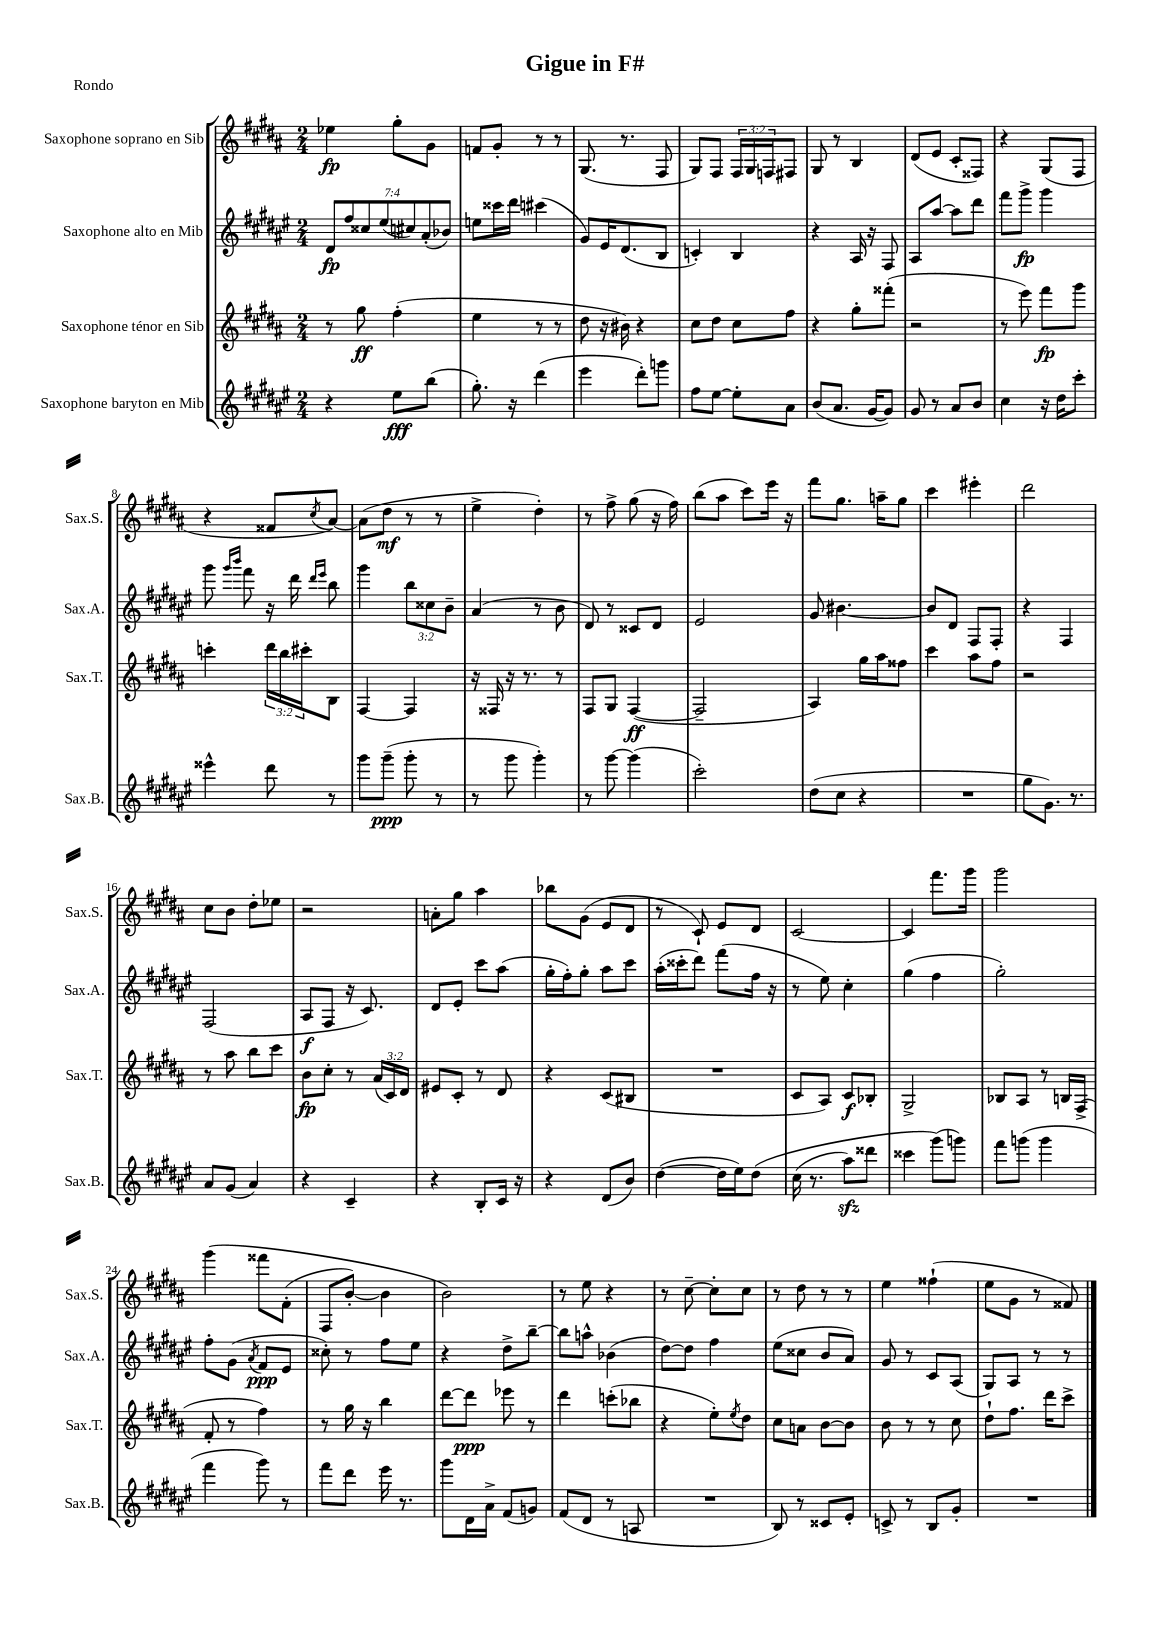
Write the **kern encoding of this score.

**kern	**kern	**kern	**kern
*staff4	*staff3	*staff2	*staff1
*clefG2	*clefG2	*clefG2	*clefG2
*k[f#c#g#d#a#e#]	*k[f#c#g#d#a#]	*k[f#c#g#d#a#e#]	*k[f#c#g#d#a#]
*M2/4	*M2/4	*M2/4	*M2/4
4r	8r	14d#	4ee-
.	.	14ff#	.
.	8gg#	.	.
.	.	14cc##	.
.	.	(14ee#	.
8ee#	(4ff#'	.	8gg#'
.	.	14cc#)	.
.	.	(14a#'	.
(8bb	.	.	8g#
.	.	14b-)	.
=	=	=	=
8.gg#')	4ee	8ee	8f
.	.	16ccc##	8g#'
16r	.	16ddd#	.
(4ddd#	8r	(4ccc#	8r
.	8r	.	8r
=	=	=	=
4eee#	8dd#	8g#)	(8.G#
.	16r	16e#	.
.	16b#)	(8.d#	8.r
8ddd#')	4r	.	.
8ggg	.	8B	8F#
=	=	=	=
8ff#	8cc#	4c')	8G#)
[8ee#	8dd#	.	8F#
8ee#']	8cc#	4B	24F#
.	.	.	24G#
.	.	.	24F
8a#	8ff#	.	8F#
=	=	=	=
(8b	4r	4r	8G#
8.a#	.	.	8r
.	8gg#'	16A#	4B
[16g#	.	16r	.
8g#])	(8fff##'	8F#	.
=	=	=	=
8g#	2r	8A#	(8d#
8r	.	[8aa#	8e
8a#	.	8aa#]	8c#'
8b	.	8ddd#	8F##)
=	=	=	=
4cc#	8r	8fff#	4r
.	8eee)	8ggg#^	.
16r	8fff#	4ggg#	(8G#
16dd#	.	.	.
8ccc#'	8ggg#	.	8F#
=	=	=	=
4eee##^^	4ccc'	8ggg#	4r
.	.	16qqggg#	.
.	.	16qqbbb	.
.	.	8fff#	.
8ddd#	24ddd#	16r	8f##
.	24bb	.	.
.	.	16ddd#	.
.	24ccc#'	.	.
.	.	16qqddd#	.
.	.	16qqeee#	8qcc#
8r	8B	8bb	[8a#)
=	=	=	=
8ggg#	[4F#	4ggg#	(8a#]
(8ggg#~	.	.	8dd#
8ggg#'	4F#]	12bb	8r
.	.	12cc##	.
8r	.	.	8r
.	.	12b~	.
=	=	=	=
8r	16r	(4a#	4ee^
.	16F##	.	.
8ggg#	16r	.	.
.	8.r	.	.
4ggg#')	.	8r	4dd#')
.	8r	8b	.
=	=	=	=
8r	8F#	8d#)	8r
[8ggg#	8G#	8r	8ff#^
(4ggg#]	([4F#	8c##	(8gg#
.	.	8d#	16r
.	.	.	16ff#)
=	=	=	=
2ccc#')	2F#~]	2e#	(8bb
.	.	.	8aa#
.	.	.	8ccc#)
.	.	.	16eee
.	.	.	16r
=	=	=	=
(8dd#	4A#)	8g#	8fff#
8cc#	.	[4.b#	8.gg#
4r	16gg#	.	.
.	16aa#	.	16aa~
.	8ff##	.	8gg#
=	=	=	=
2r	4ccc#	8b#]	4ccc#
.	.	8d#	.
.	8aa#	8F#	4eee#'
.	8ff#	8F#'	.
=	=	=	=
8gg#	2r	4r	2ddd#
8.g#)	.	.	.
.	.	4F#	.
8.r	.	.	.
=	=	=	=
8a#	8r	(2F#	8cc#
(8g#	8aa#	.	8b
4a#)	8bb	.	8dd#'
.	8ccc#	.	8ee-
=	=	=	=
4r	8b	8A#	2r
.	8cc#'	8F#	.
4c#~	8r	16r	.
.	.	8.c#)	.
.	(24a#	.	.
.	24c#)	.	.
.	24d#	.	.
=	=	=	=
4r	8e#	8d#	8a'
.	8c#'	8e#'	8gg#
8B'	8r	8ccc#	4aa#
16c#	8d#	(8aa#	.
16r	.	.	.
=	=	=	=
4r	4r	16gg#'	8bb-
.	.	16ff#')	.
.	.	8gg#'	(8g#
(8d#	(8c#	8aa#	8e
8b)	8B#	8ccc#	8d#
=	=	=	=
([4dd#	2r	(16aa#'	8r
.	.	16ccc##'	.
.	.	8ddd#)	8c#`)
16dd#]	.	(8fff#	8e
16ee#)	.	.	.
&(8dd#	.	16ff#	8d#
.	.	16r	.
=	=	=	=
(16cc#	8c#	8r	[2c#
8.r	.	.	.
.	8A#)	8ee#)	.
8aa#)	8c#	4cc#'	.
8ddd##	8B-'	.	.
=	=	=	=
4ccc##	2G#^	(4gg#	4c#]
(8ggg#&)	.	4ff#	8.fff#
8ggg)	.	.	.
.	.	.	16ggg#
=	=	=	=
8fff#	8B-	2gg#')	2ggg#
(8ggg	8A#	.	.
4ggg	8r	.	.
.	16B	.	.
.	(16F#^	.	.
=	=	=	=
4fff#	8f#'	8ff#'	&(4ggg#
.	8r	(8g#	.
.	.	8qa#	.
8ggg#)	4ff#)	8f#	8fff##
8r	.	8e#	(8f#'
=	=	=	=
8fff#	8r	8cc##')	8F#
8ddd#	16gg#	8r	[8b')
.	16r	.	.
16eee#	4bb	8ff#	4b]
8.r	.	.	.
.	.	8ee#	.
=	=	=	=
8ggg#	[8ddd#	4r	2b&)
16d#	8ddd#]	.	.
16a#^	.	.	.
(8f#	8eee-	8dd#^	.
8g)	8r	[8bb~	.
=	=	=	=
(8f#	4ddd#	8bb]	8r
8d#	.	8aa^^	8ee
8r	(8ccc'	(4b-	4r
8A	8bb-	.	.
=	=	=	=
2r	4r	[8dd#)	8r
.	.	8dd#]	[8cc#~
.	8ee')	4ff#	8cc#']
.	8qee	.	.
.	8dd#	.	8cc#
=	=	=	=
8B)	8cc#	(8ee#	8r
8r	8a	8cc##	8dd#
8c##	[8b	8b	8r
8e#'	8b]	8a#)	8r
=	=	=	=
8c^	8b	8g#	4ee
8r	8r	8r	.
8B	8r	8c#	(4ff##`
8g#'	8cc#	(8A#	.
=	=	=	=
2r	8dd#`	8G#)	8ee
.	8.ff#	8A#	8g#
.	.	8r	8r
.	16ddd#	.	.
.	8ccc#^	8r	8f##)
==	==	==	==
*-	*-	*-	*-
